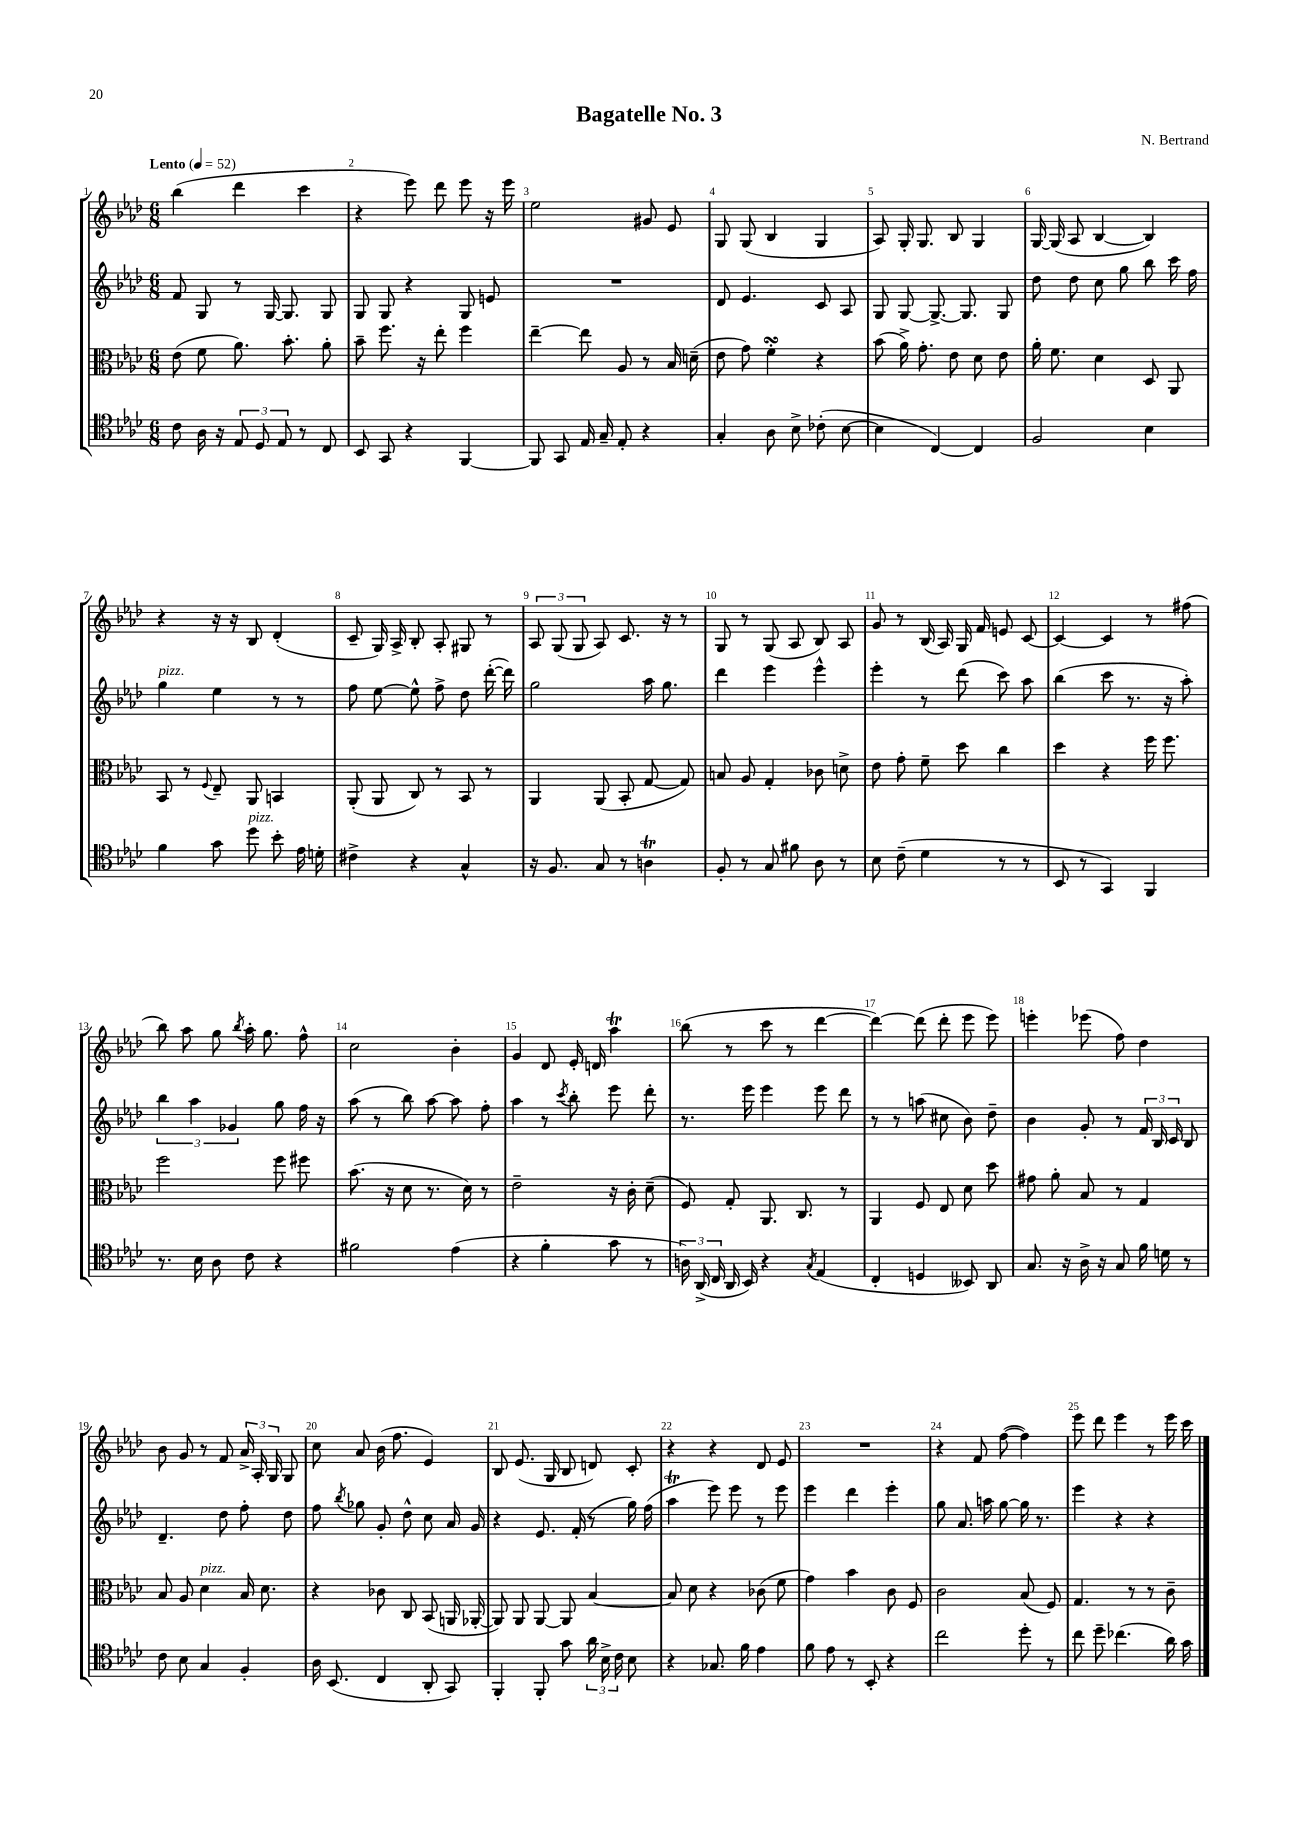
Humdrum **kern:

**kern	**kern	**kern	**kern
*part4	*part3	*part2	*part1
*staff4	*staff3	*staff2	*staff1
*clefC4	*clefC3	*clefG2	*clefG2
*k[b-e-a-d-]	*k[b-e-a-d-]	*k[b-e-a-d-]	*k[b-e-a-d-]
*M6/8	*M6/8	*M6/8	*M6/8
*MM52	*MM52	*MM52	*MM52
=1	=1	=1	=1
!	!	!	!LO:TX:a:B:t=Lento
8c\	(8e-\	8f/	(4bb-\
16A-\	8f\	8G/	.
16r	.	.	.
12E-/	8.a-\)	8r	4ddd-\
12D-/	.	.	.
.	.	[16G/	.
12E-/	.	.	.
.	8.b-'\	8.G/]	.
8r	.	.	4ccc\
8C/	8a-'\	8G/	.
=2	=2	=2	=2
8BB-/	8b-~\	8G/	4r
8GG/	8.ff\	8G/	.
4r	.	4r	8eee-\)
.	16r	.	.
.	8ee-'\	.	8ddd-\
[4FF/	4ff\	8G/	8eee-\
.	.	8en/	16r
.	.	.	16eee-\
=3	=3	=3	=3
8FF/]	[4ee-~\	2.r	2ee-\
8GG/	.	.	.
16E-/	8ee-\]	.	.
16G~/	.	.	.
8E-'/	8A-/	.	.
4r	8r	.	8g#X/
.	16B-/	.	8e-/
.	(16dn~\	.	.
=4	=4	=4	=4
4G'/	8e-\	8d-/	8G/
.	8g\)	4.e-/	(8G/
8A-\	4fsSSS'\	.	4B-/
8B-^\	.	.	.
(8c-X'\	4r	8c/	4G/
[8B-\	.	8A-/	.
=5	=5	=5	=5
4B-\]	(8b-\	8G/	8A-/)
.	16a-^\)	[8G/	16G'/
.	8.g'\	.	8.G/
[4C/)	.	8.G^/_	.
.	8e-\	.	8B-/
.	.	8.G/]	.
4C/]	8d-\	.	4G/
.	8e-\	8G/	.
=6	=6	=6	=6
2F/	16a-'\	8dd-\	[16G/
.	8.f\	.	(16G/]
.	.	8dd-\	8A-/
.	4d-\	8cc\	[4B-/
.	.	8gg\	.
4B-\	8D-/	8bb-\	4B-/])
.	8AA-/	16ccc\	.
.	.	16ff\	.
!!LO:LB:g=z
=7	=7	=7	=7
!	!	!LO:TX:a:i:t=pizz.	!
4f\	8BB-/	4gg\	4r
.	8r	.	.
.	8qqF/	.	.
8g\	8E-~/	4ee-\	16r
.	.	.	16r
!LO:TX:a:i:t=pizz.	!	!	!
8dd-\	8AA-/	.	8B-/
8b-'\	4BBn/	8r	(4d-'/
16e-\	.	8r	.
16dn'\	.	.	.
=8	=8	=8	=8
4c#X^\	(8AA-'/	8ff\	8c~/
.	8AA-/	[8ee-\	16G/)
.	.	.	16A-^/
4r	8C/)	8ee-^^\]	8B-'/
.	8r	8ff^\	8A-'/
4G^^/	8BB-/	8dd-\	8G#X/
.	8r	([16ddd-'\	8r
.	.	16ddd-\])	.
=9	=9	=9	=9
16r	4AA-/	2gg\	12A-/
8.F/	.	.	.
.	.	.	(12G/
.	.	.	12G/
8G/	(8AA-/	.	8A-/)
8r	8BB-'/	.	8.c/
4Ant\	[8G/	16aa-\	.
.	.	8.gg\	16r
.	8G/])	.	8r
=10	=10	=10	=10
8F'/	8Bn/	4ddd-\	8G/
8r	8A-/	.	8r
8G/	4G'/	4eee-\	(8G/
8f#X\	.	.	8A-/
8A-\	8c-X\	4eee-^^\	8B-/)
8r	8dn^\	.	8A-/
=11	=11	=11	=11
8B-\	8e-\	4eee-'\	8g/
(8c~\	8g'\	.	8r
4d-\	8f~\	8r	(16B-/
.	.	.	16A-/)
.	8dd-\	(8ddd-\	16G/
.	.	.	16f/
8r	4cc\	8ccc\)	8en/
8r	.	8aa-\	[8c/
=12	=12	=12	=12
8BB-/	4dd-\	(4bb-\	4c/_
8r	.	.	.
4GG/)	4r	8ccc\	4c/]
.	.	8.r	.
4FF/	16ff\	.	8r
.	8.ff\	16r	.
.	.	8aa-'\)	(8ff#X\
!!LO:LB:g=z
=13	=13	=13	=13
8.r	2ff\	6bb-\	8bb-\)
.	.	.	8aa-\
.	.	6aa-\	.
16B-\	.	.	.
8A-\	.	.	8gg\
.	.	6g-X/	.
.	.	.	8qbb-/
8c\	.	.	16aa-'\
.	.	.	8.gg\
4r	8ff\	8gg\	.
.	8ff#X\	16ff\	8ff^^\
.	.	16r	.
=14	=14	=14	=14
2f#X\	(8.b-\	(8aa-\	2cc\
.	.	8r	.
.	16r	.	.
.	8d-\	8bb-\)	.
.	8.r	[8aa-\	.
(4e-\	.	8aa-\]	4b-'\
.	16d-\)	.	.
.	8r	8ff'\	.
=15	=15	=15	=15
4r	2e-~\	4aa-\	4g/
4f'\	.	8r	8d-/
.	.	8qccc/	.
.	.	8bb-'\	16e-'/
.	.	.	16dn/
8g\	16r	8eee-\	4aa-T\
.	16c'\	.	.
8r	(8d-~\	8ddd-'\	.
=16	=16	=16	=16
24An\)	8F/)	8.r	(8bb-\
(24AA-^/	.	.	.
24C/	.	.	.
16AA-/	8G'/	.	8r
16BB-/)	.	16eee-\	.
4r	8.AA-/	4eee-\	8ccc\
.	.	.	8r
.	8.C/	.	.
8qG/	.	.	.
(4E-/	.	8eee-\	[4ddd-\
.	8r	8ddd-\	.
=17	=17	=17	=17
4C'/	4AA-/	8r	4ddd-\_)
.	.	8r	.
4Dn/	8F/	(8aan\	(8ddd-\]
.	8E-/	8cc#X\	8ddd-'\
8BB--X/)	8d-\	8b-\)	8eee-\
8AA-/	8dd-\	8dd-~\	8eee-\)
=18	=18	=18	=18
8.G/	8g#X\	4b-\	4eeen'\
.	8a-'\	.	.
16r	.	.	.
16A-^\	8B-/	8g'/	(8eee-X\
16r	.	.	.
8G/	8r	8r	8ff\)
16f\	4G/	24f/	4dd-\
.	.	24B-/	.
16dn\	.	.	.
.	.	24c/	.
8r	.	8B-/	.
!!LO:LB:g=z
=19	=19	=19	=19
8c\	8B-/	4.d-~/	8b-\
8B-\	8A-/	.	8g/
!	!LO:TX:a:i:t=pizz.	!	!
4G/	4d-\	.	8r
.	.	8dd-\	8f/
4F'/	16B-/	8ff'\	24a-^/
.	.	.	24A-'/
.	8.d-\	.	.
.	.	.	24G/
.	.	8dd-\	8G/
=20	=20	=20	=20
16A-\	4r	8ff\	8cc\
(8.BB-/	.	.	.
.	.	8qbb-/	.
.	.	8gg-X\	8a-/
4C/	8c-X\	8g'/	(16b-\
.	.	.	8.ff\
.	8C/	8dd-^^\	.
8AA-'/	(8BB-/	8cc\	4e-/)
8GG/)	16AAn/	16a-/	.
.	[16AA-X'/	16g/	.
=21	=21	=21	=21
4FF'/	8AA-/])	4r	8B-/
.	8AA-/	.	(8.e-/
8FF'/	[8AA-/	8.e-/	.
.	.	.	16G/
8g\	8AA-/]	.	8B-/
.	.	(16f'/	.
24a-\	[4B-/	8r	8dn/)
24B-^\	.	.	.
24c\	.	.	.
8B-\	.	16gg\)	8c'/
.	.	(16ff\	.
=22	=22	=22	=22
4r	8B-/]	4aa-T\	4r
.	8d-\	.	.
8.G-X/	4r	8eee-\)	4r
.	.	8eee-\	.
16f\	.	.	.
4e-\	(8c-X\	8r	8d-/
.	8f\	8eee-\	8e-/
=23	=23	=23	=23
8f\	4g\)	4eee-\	2.r
8e-\	.	.	.
8r	4b-\	4ddd-\	.
8BB-'/	.	.	.
4r	8c\	4eee-'\	.
.	8F/	.	.
=24	=24	=24	=24
2cc\	2c\	8gg\	4r
.	.	8.a-/	.
.	.	.	8f/
.	.	16aan\	.
.	.	[8gg\	([8ff\
8dd-'\	(8B-/	16gg\]	4ff\])
.	.	8.r	.
8r	8F/)	.	.
=25	=25	=25	=25
8cc\	4.G/	4eee-\	8eee-\
8dd-~\	.	.	8ddd-\
(4.cc-X\	.	4r	4eee-\
.	8r	.	.
.	8r	4r	8r
16a-\)	8c~\	.	16eee-\
16g\	.	.	16ccc\
==	==	==	==
*-	*-	*-	*-
